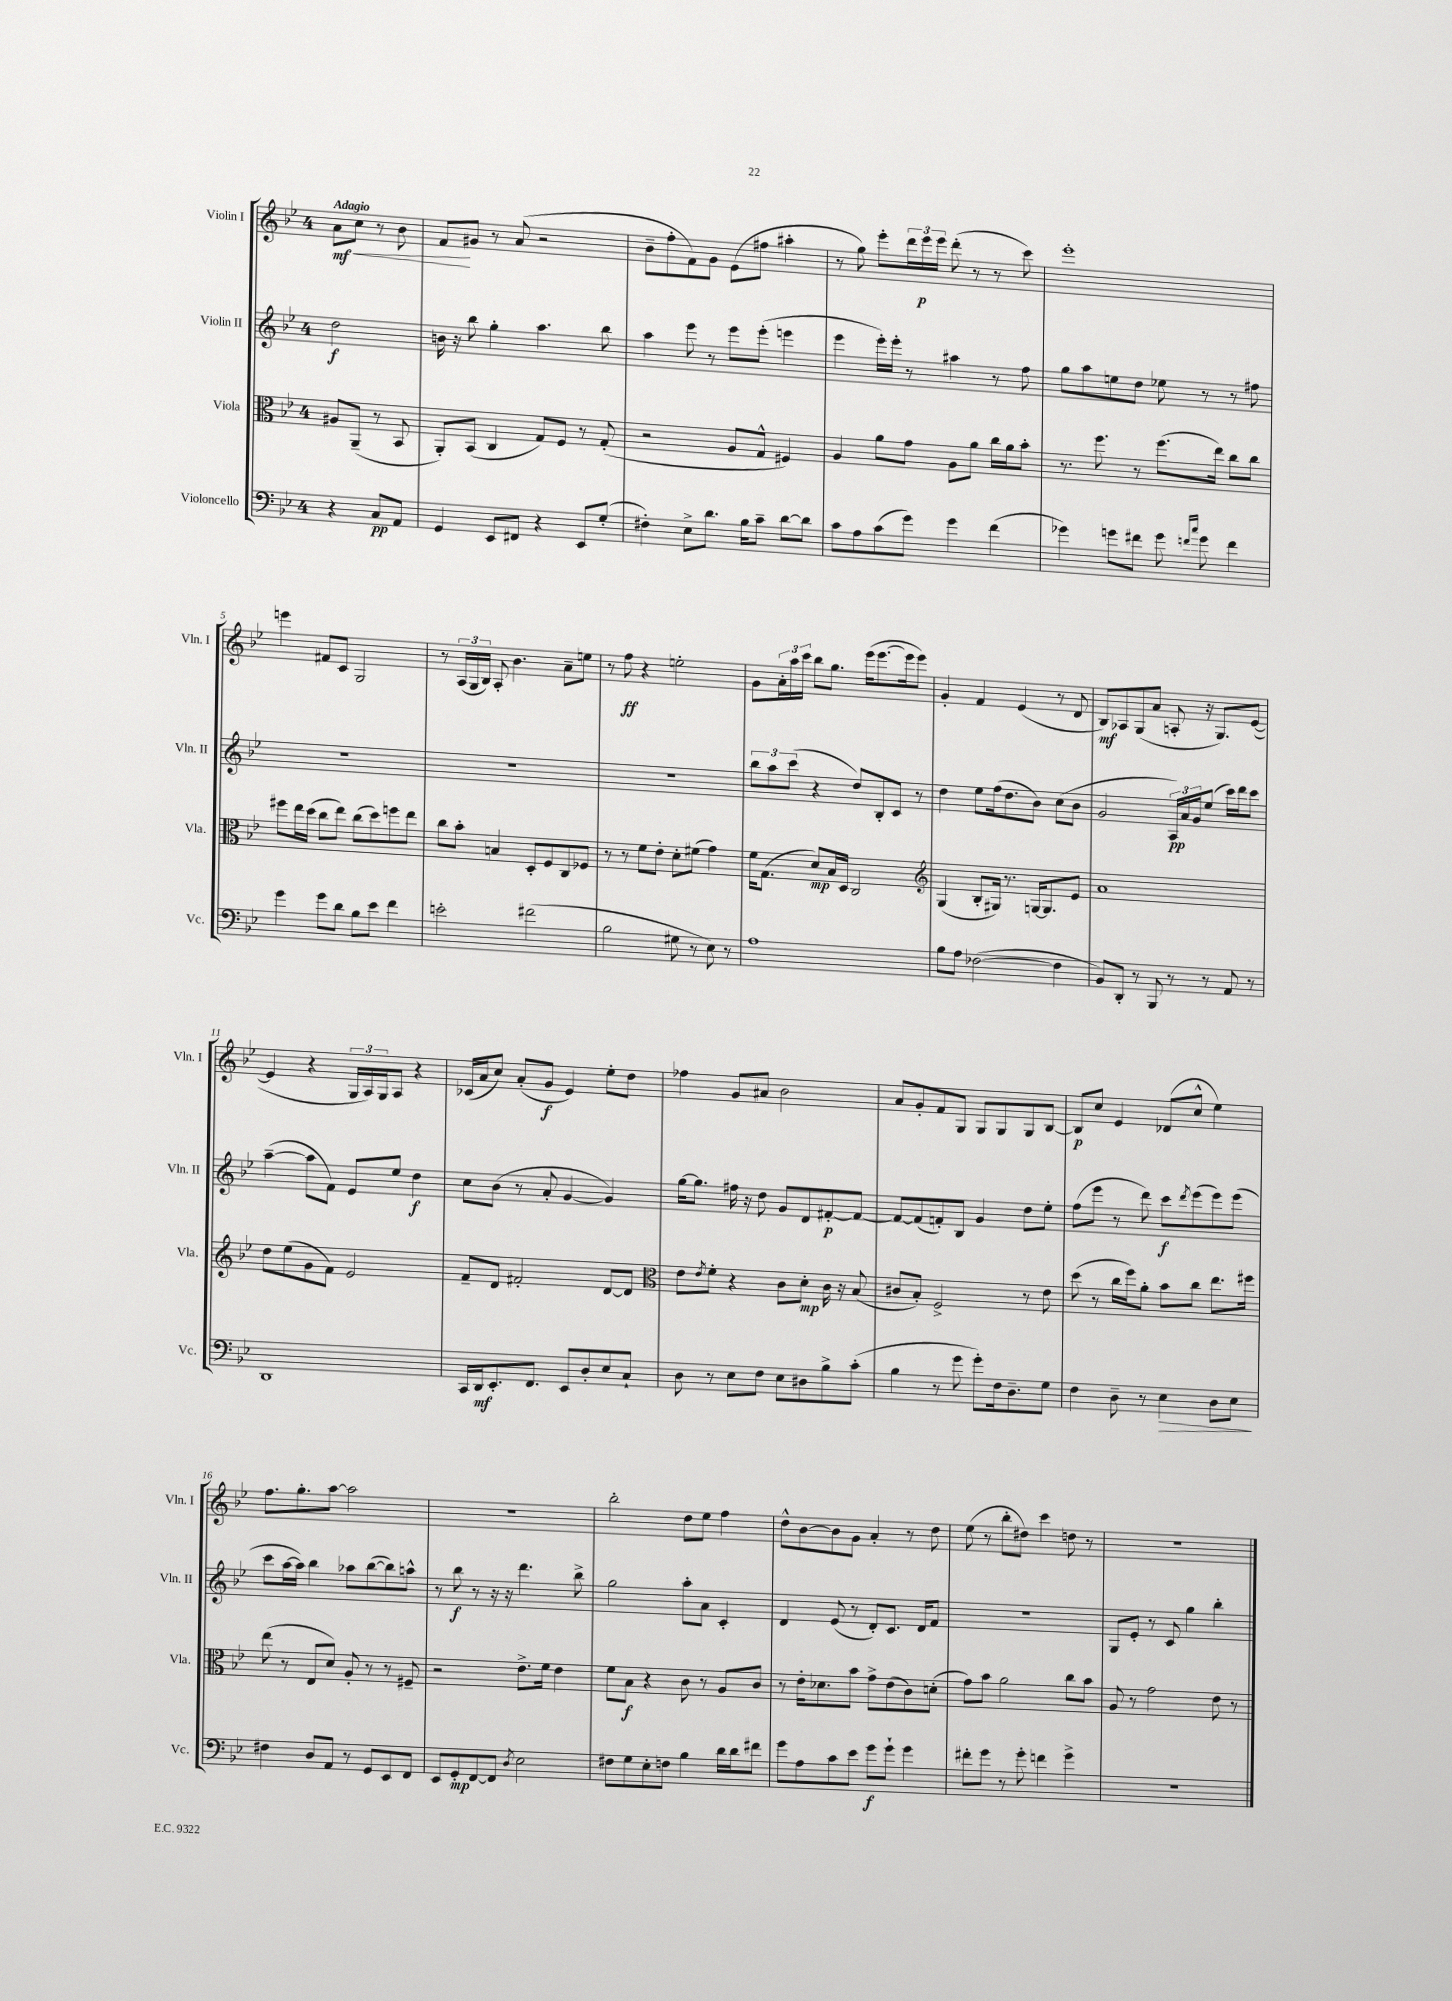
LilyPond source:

<<
\new StaffGroup <<
\new Staff = "s0" \with { instrumentName = "Violin I" shortInstrumentName = "Vln. I" } {
    \clef treble \key bes \major \once \override Staff.TimeSignature.style = #'single-digit \time 4/4 \partial 2 \tempo "Adagio"
    a'8\mf\< c''8 r8 bes'8 |
    f'8\! gis'8 r8 a'8( r2 |
    bes'8-- f''8-. f'8) g'8 ees'8( fis''8 ais''4-. |
    r8 g''8) ees'''8-. \tuplet 3/2 { d'''16 ees'''16\p ees'''16 } d'''8-.( r8 r8 c'''8) |
    ees'''1-. |
    e'''4 fis'8 c'8 g2 |
    r8 \tuplet 3/2 { a16( g16 bes16) } a8-. bes'4. a'8-- e''8 |
    r8 f''8\ff r4 e''2-. |
    g'8 \tuplet 3/2 { a'16-. a''16 c'''16 } bes''8 g''8. ees'''16( ees'''8.~ ees'''16 ees'''8) |
    g'4-. f'4 ees'4( r8 d'8 |
    bes8\mf) aes8 g8( a'8 a8-. r16 g8.) ees'8~( |
    ees'4 r4 \tuplet 3/2 { g16 a16) g16 } a8 r4 |
    ces'16( a'16 c''8) a'8-.( g'8\f ees'4) ees''8-. d''8 |
    fes''4 g'8 ais'8 bes'2 |
    a'8 g'8-. f'8 g8 g8 g8 g8 bes8~ |
    bes8\p c''8 ees'4 des'8( c''8-^ ees''4) |
    f''8. g''8.-. a''8~ a''2 |
    R1 |
    bes''2-. d''8 ees''8 f''4 |
    d''8-^ bes'8~ bes'8 g'8 a'4-. r8 d''8 |
    ees''8( r8 bes''8-. dis''8) c'''4 d''8 r8 |
    R1 \bar "|." |
}
\new Staff = "s1" \with { instrumentName = "Violin II" shortInstrumentName = "Vln. II" } {
    \clef treble \key bes \major \once \override Staff.TimeSignature.style = #'single-digit \time 4/4 \partial 2
    d''2\f |
    b'16 r16 bes''8 g''4-. a''4. bes''8 |
    a''4 ees'''8 r8 ees'''8 ees'''8-.( e'''4 |
    ees'''4 ees'''16-.) ees'''16-. r8 ais''4 r8 f''8 |
    g''8 a''8 e''8 d''8 ees''8 r8 r8 fis''8 |
    R1 |
    R1 |
    R1 |
    \tuplet 3/2 { bes''8 a''8 c'''8( } r4 d''8) bes8-. c'8 r8 |
    d''4 ees''8 f''16( d''8. bes'8) c''8( bes'8 |
    g'2 \tuplet 3/2 { a16\pp) a'16 g'16 } ees''8( c'''16) d'''16 c'''8 |
    a''4~--( a''8 f'8) ees'8 ees''8 d''4\f |
    c''8 bes'8( r8 a'8-. g'4~ g'4) |
    g''16~ g''8. fis''16 r16 d''8 g'8 d'8 fis'8~-.\p fis'8~ |
    fis'8~ fis'8( f'8-.) bes8 g'4 d''8 ees''8-. |
    f''8( ees'''8 r8 d'''8) c'''8\f \acciaccatura { d'''8 } ees'''8( ees'''8) ees'''8( |
    c'''8 a''16~ a''16) bes''4 aes''8 bes''8~( bes''8) a''8-^ |
    r8 bes''8\f r8 r16 r16 d'''4. bes''8-> |
    g''2 a''8-. a'8 c'4-. |
    d'4 ees'8( r8 d'8-.) c'8. d'16 f'8 |
    R1 |
    g8 ees'8-. r8 c'8 g''4 bes''4-. \bar "|." |
}
\new Staff = "s2" \with { instrumentName = "Viola" shortInstrumentName = "Vla." } {
    \clef alto \key bes \major \once \override Staff.TimeSignature.style = #'single-digit \time 4/4 \partial 2
    ais8 a,8--( r8 bes,8 |
    a,8-.) bes,8( c4 g8) f8 r8 g8-.( |
    r2 a8 g8-^ fis4) |
    a4 a'8 g'8 a8 a'8 c''16 a'16 bes'8-. |
    r8. f''8. r8 f''8.( ees''16) c''8 c''8 |
    fis''8 ees''16 d''16( c''8 ees''8) c''8( d''8) f''8 ees''8 |
    c''8 bes'8-. b4 d8-. f8 c8 fes8 |
    r8 r8 f'8 ees'8-. d'8-. fis'8( g'4) |
    f'16 g8.( d'8\mp) bes16 d16 c2 |
    \clef treble g4( bes8-. gis16) r8. g16~ g8. ees'8 |
    a'1 |
    d''8 ees''8( g'8 f'8) ees'2 |
    f'8-- d'8 fis'2-. d'8~ d'8 |
    \clef alto ees'8 \acciaccatura { ees'8 } f'8-. r4 c'8 d'8-.\mp c'16 r16 bes8( |
    cis'8 bes8-.) f2-> r8 ees'8 |
    d''8( r8 c''16 f''16) a'8-. bes'8 c''8 ees''8. fis''16 |
    ees''8( r8 ees8 d'8) a8-. r8 r8 fis8-- |
    r2 ees'8.-> f'16 ees'4 |
    f'8 bes8\f r4 c'8 r8 a8 c'8 |
    r8 ees'16-. des'8. bes'8 g'8-> ees'8( c'8) d'8-.( |
    g'8) bes'8 a'2 c''8 bes'8 |
    a8 r8 g'2 ees'8 r8 \bar "|." |
}
\new Staff = "s3" \with { instrumentName = "Violoncello" shortInstrumentName = "Vc." } {
    \clef bass \key bes \major \once \override Staff.TimeSignature.style = #'single-digit \time 4/4 \partial 2
    r4 c8\pp a,8 |
    g,4 ees,8 fis,8 r4 ees,8 g8-.( |
    fis4-.) ees8-> d'8. bes16 c'8-- d'8~ d'8 |
    c'8 a8 c'8( g'8) g'4 f'4( |
    ges'4) g'8 fis'8 g'8 \grace { f'16 c''16 } g'8 f'4 |
    g'4 g'8 d'8 bes8 ees'8 f'4 |
    e'2-. fis'2( |
    bes2 gis8 r8 ees8) r8 |
    a1 |
    bes8 a8 fes2~( fes4 |
    bes,8) d,8-. r8 bes,,8 r8 r8 a,8 r8 |
    d,1 |
    c,16 d,16\mf ees,8.-. f,8. ees,8 d8-. ees8 c8-! |
    d8 r8 ees8 f8 ees8 dis8 bes8-> c'8-.( |
    bes4 r8 g'8 g'8-.) f16 d8.-- g8 |
    f4 d8-- r8 ees4\> d8 ees8\! |
    fis4 d8 a,8 r8 g,8 ees,8 f,8 |
    ees,8 g,8-.\mp f,8~ f,8 \acciaccatura { d8 } ees2 |
    fis8 g8 ees8-. f8 bes4 d'16 d'16 fis'8 |
    g'8 a8 c'8 ees'8 g'8\f g'8-! g'4 |
    fis'8-. g'8 r8 g'8-. f'4 g'4-> |
    R1 \bar "|." |
}
>>
>>
